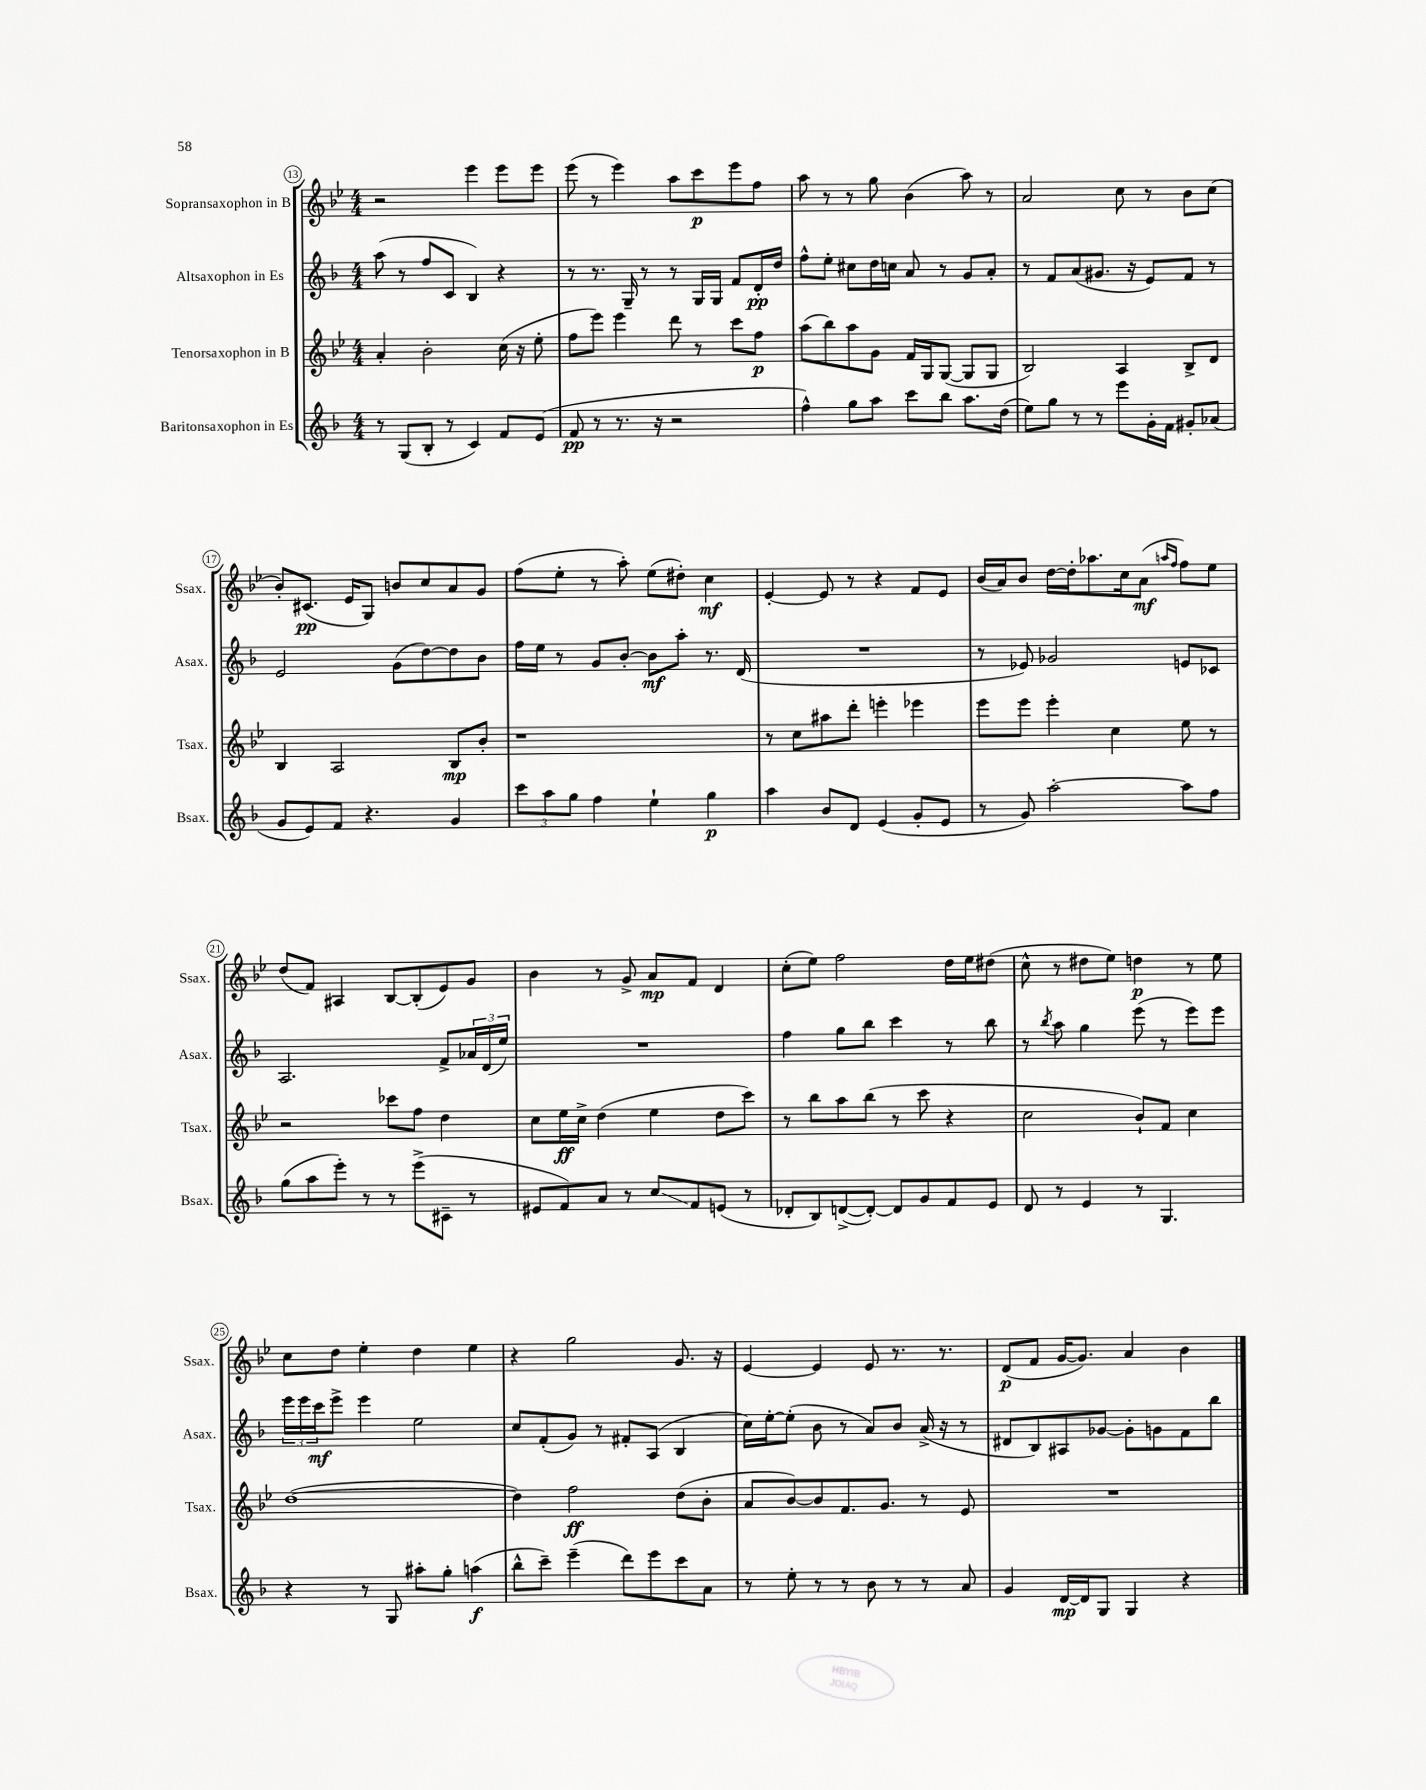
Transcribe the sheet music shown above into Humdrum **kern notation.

**kern	**kern	**kern	**kern
*staff4	*staff3	*staff2	*staff1
*clefG2	*clefG2	*clefG2	*clefG2
*k[b-]	*k[b-e-]	*k[b-]	*k[b-e-]
*M4/4	*M4/4	*M4/4	*M4/4
8r	4a'	(8aa	2r
(8G	.	8r	.
8B-'	2b-'	8ff	.
8r	.	8c	.
4c)	.	4B-)	4eee-
8f	(16cc	4r	8eee-
.	16r	.	.
(8e	8ee-'	.	8eee-
=	=	=	=
8f	8ff	8r	(8eee-
8r	8eee-)	8.r	8r
8.r	4eee-	.	4eee-)
.	.	16G~	.
.	.	8r	.
16r	.	.	.
2r	8ddd	8r	8aa
.	8r	16G	8ccc
.	.	16G	.
.	8ccc	8f	8eee-
.	8ff	16d'	8ff
.	.	16dd	.
=	=	=	=
4ff^^)	(8aa	8ff^^	8aa
.	8bb-)	8ee'	8r
8gg	8aa	8cc#	8r
8aa	8g	16dd	8gg
.	.	16cc	.
8ccc	16f	8a	(4b-
.	16G	.	.
8bb-	([8G	8r	.
8.aa	8G]	8g	8aa)
.	8G	8a'	8r
(16dd	.	.	.
=	=	=	=
8ee)	2B-)	8r	2a
8gg	.	8f	.
8r	.	(8a	.
8r	.	8.g#	.
8eee	4A	.	8cc
.	.	16r	.
16g'	.	8e)	8r
16f	.	.	.
8g#'	8B-^	8f	8b-
(8a-	8d	8r	(8cc
=	=	=	=
8g	4B-	2e	8b-')
8e)	.	.	(8.c#
8f	2A	.	.
.	.	.	16e-
4.r	.	.	8G)
.	.	(8g	8b
.	.	[8dd)	8cc
4g	8B-	8dd]	8a
.	8b-'	8b-	8g
=	=	=	=
12ccc	1r	16ff	(8ff
.	.	16ee	.
12aa	.	.	.
.	.	8r	8ee-'
12gg	.	.	.
4ff	.	8g	8r
.	.	[8b-'	8aa')
4ee`	.	8b-]	(8ee-
.	.	8aa'	8dd#')
4gg	.	8.r	4cc
.	.	(16d	.
=	=	=	=
4aa	8r	1r	[4e-'
.	8cc	.	.
8b-	8aa#	.	8e-]
8d	8ddd'	.	8r
(4e	4eee'	.	4r
8g'	4eee-	.	8f
8e	.	.	8e-
=	=	=	=
8r	8eee-	8r	(16b-
.	.	.	16a)
8g)	8eee-	8e-)	8b-
[2aa'	4eee-'	2g-	[16dd
.	.	.	16dd']
.	.	.	8.aa-
.	4cc	.	.
.	.	.	16cc
.	.	.	(8a
.	.	.	16qqaa
.	.	.	16qqff
8aa]	8ee-	8e	8ff)
8ff	8r	8c-	8ee-
=	=	=	=
(8gg	2r	2.A	(8dd
8aa	.	.	8f)
8eee')	.	.	4A#
8r	.	.	.
8r	8ccc-	.	[8B-
(8eee^	8ff	.	(8B-']
8c#~	4dd	8f^	8e-)
8r	.	24a-	8g
.	.	(24d	.
.	.	24ee)	.
=	=	=	=
8e#	8cc	1r	4b-
8f)	16ee-	.	.
.	16cc^	.	.
8a	(4dd	.	8r
8r	.	.	8g^
8cc	4ee-	.	8a
8f	.	.	8f
(8e	8dd	.	4d
8r	8ccc)	.	.
=	=	=	=
8d-'	8r	4ff	(8cc'
8B-)	8bb-	.	8ee-)
([8d^	8aa	8gg	2ff
8d'_)	(8bb-	8bb-	.
8d]	8r	4ccc	.
8g	8ccc	.	.
8f	4r	8r	16dd
.	.	.	16ee-
8e	.	8bb-	(8dd#
=	=	=	=
8d	2cc	8r	8cc^^
.	.	8qbb-	.
8r	.	8aa	8r
4e	.	4gg	8dd#
.	.	.	8ee-)
8r	8b-`)	(8eee	4dd
4.G	8f	8r	.
.	4cc	8eee)	8r
.	.	8eee	8ee-
=	=	=	=
4r	([1dd	24eee	8cc
.	.	24eee	.
.	.	24ccc	.
.	.	8eee^	8dd
8r	.	4eee	4ee-'
8G	.	.	.
8aa#'	.	2ee	4dd
8gg'	.	.	.
(4aa	.	.	4ee-
=	=	=	=
8bb-^^	4dd])	8cc	4r
8ccc~)	.	(8f'	.
(4eee~	2ff	8g)	2gg
.	.	8r	.
8ddd)	.	8f#'	.
8eee	.	(8A	.
8ccc	(8dd	4B-	8.g
8a	8b-'	.	.
.	.	.	16r
=	=	=	=
8r	8a	16cc)	[4e-
.	.	[16ee'	.
8ee'	[8b-)	(8ee']	.
8r	8b-]	8b-	4e-]
8r	8.f	8r	.
8b-	.	8a)	8e-
.	8.g	.	.
8r	.	8b-	8.r
8r	8r	(16a^	.
.	.	16r	8.r
8a	8e-	8r	.
=	=	=	=
4g	1r	8d#	(8d
.	.	8B-)	8f
[16d	.	8A#	[16g
16d]	.	.	8.g])
8G	.	[8g-	.
4G	.	8g-']	4a
.	.	8g	.
4r	.	8f	4b-
.	.	8bb-	.
==	==	==	==
*-	*-	*-	*-
